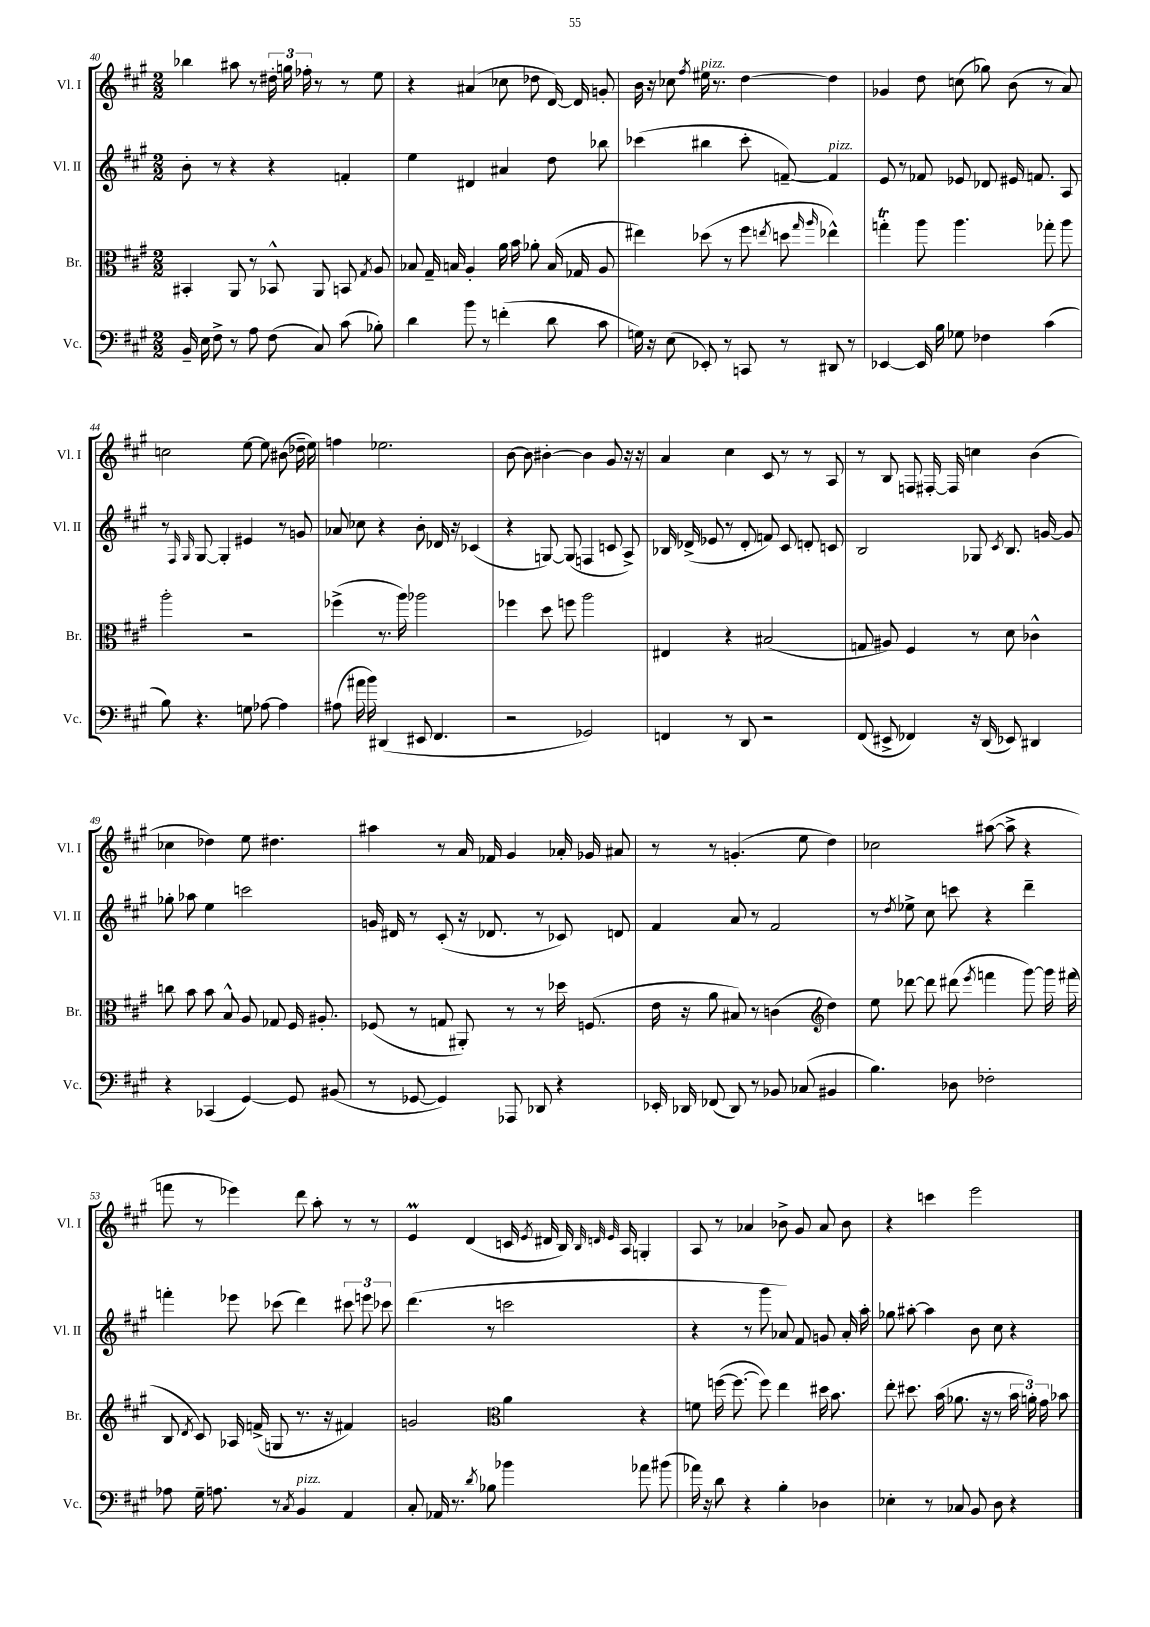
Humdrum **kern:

**kern	**kern	**kern	**kern
*staff4	*staff3	*staff2	*staff1
*clefF4	*clefC3	*clefG2	*clefG2
*k[f#c#g#]	*k[f#c#g#]	*k[f#c#g#]	*k[f#c#g#]
*M2/2	*M2/2	*M2/2	*M2/2
16BB~/	4BB#'/	8b'\	4bb-\
16E\	.	.	.
8F#^\	.	8r	.
8r	8AA/	4r	8aa#\
8A\	8r	.	8r
(8F#\	8BB-^^/	4r	24dd#'\
.	.	.	24gg\
.	.	.	24ff-'\
8C#/)	8AA/	.	8r
(8c#\	8BB/	4f'/	8r
.	8qG#/	.	.
8B-'\)	8A/	.	8ee\
=	=	=	=
4d\	8B-/	4ee\	4r
.	16G#~/	.	.
.	16B/	.	.
8b\	4A'/	4d#/	(4a#/
8r	.	.	.
(4f'\	16a\	4a#/	8cc-\
.	16b\	.	.
.	8a-'\	.	8dd-\
8d\	(16B/	8dd\	[16d/)
.	16G-/	.	16d/]
8c#\	8A/	8bb-\	8g'/
=	=	=	=
16G\)	4ee#\)	(4ccc-\	16b\
16r	.	.	16r
(8E\	.	.	8cc-\
.	.	.	8qff#/
8EE-'/)	(8dd-\	4bb#\	16ee#\
.	.	.	8.r
8r	8r	.	.
8CC/	8ff#\	8ccc-'\	[4dd\
.	8qee/	.	.
8r	8dd\	[8f~/)	.
.	16qqgg#/	.	.
.	16qqaa/	.	.
8DD#/	4ee-^^\)	4f/]	4dd\]
8r	.	.	.
=	=	=	=
[4EE-/	4gg'\	8e/	4g-/
.	.	8r	.
16EE-/]	8aa\	8f-/	8dd\
16B\	.	.	.
8G-\	4.aa\	8e-/	(8cc\
4F-\	.	8d-/	8gg-\)
.	.	16e#/	(8b\
.	.	8.f/	.
(4c#\	8gg-'\	.	8r
.	8aa\	8A/	8a/)
=	=	=	=
8B\)	2aa'\	8r	2cc\
.	.	16qqF#/	.
.	.	16qqG#/	.
4.r	.	[8G#/	.
.	.	4G#'/]	.
8G\	2r	4e#/	[8ee\
[8A-\	.	.	8ee\]
4A-\]	.	8r	(8b#\
.	.	8g/	16dd-~\
.	.	.	16ee\)
=	=	=	=
(8A#\	(4ff-^\	8a-/	4ff\
16a#\	.	8cc-\	.
16b\)	.	.	.
(4DD#/	8.r	4r	2.ee-\
.	16aa\)	.	.
8EE#/	2aa-\	8b'\	.
4.FF#/	.	16d-/	.
.	.	16r	.
.	.	(4c-/	.
=	=	=	=
2r	4ff-\	4r	[8b\
.	.	.	8b\]
.	8dd\	[8G/)	[4b#'\
.	8ff\	(8G/]	.
2GG-/)	2aa\	4F/	4b#\]
.	.	8c/	8g#/
.	.	8A^/)	16r
.	.	.	16r
=	=	=	=
4FF/	4E#/	16B-/	4a/
.	.	(16d-^/	.
.	.	8e-/	.
8r	4r	8r	4cc#\
8DD/	.	8d-'/	.
2r	(2B#/	8f/)	8c#/
.	.	8c#/	8r
.	.	8d'/	8r
.	.	8c/	8A/
=	=	=	=
(8FF#/	8G/	2B/	8r
8EE#^/	8A#/)	.	8B/
4FF-/)	4F#/	.	8F/
.	.	.	[16F#'/
.	.	.	16F#/]
16r	8r	8G-/	4cc\
(16DD/	.	.	.
.	.	8qc#/	.
8EE-/)	8d\	8.B/	.
4DD#/	4c-^^\	.	(4b\
.	.	[16g/	.
.	.	8g/]	.
=	=	=	=
4r	8cc\	8gg-'\	4cc-\
.	8b\	8aa-\	.
(4CC-/	8b\	4ee\	4dd-\)
.	8B^^/	.	.
[4GG#/)	8A/	2ccc\	8ee\
.	8G-/	.	4.dd#\
8GG#/]	16F#/	.	.
.	8.A#'/	.	.
(8BB#/	.	.	.
=	=	=	=
8r	(8F-/	16g/	4aa#\
.	.	16d#/	.
[8GG-/	8r	8r	.
4GG-/])	8G/	(8c#'/	8r
.	8AA#'/)	16r	16a/
.	.	8.d-/	16f-/
8AAA-/	8r	.	4g#/
8DD-/	8r	8r	.
4r	16dd-\	8c-/)	16a-'/
.	(8.F/	.	16g-/
.	.	8d/	8a#/
=	=	=	=
16EE-'/	16e\	4f#/	8r
16DD-/	16r	.	.
(8FF-/	8a\	.	8r
8DD-/)	8B#/)	8a/	(4.g'/
8r	8r	8r	.
8BB-/	(4c\	2f#/	.
(8C-/	.	.	8ee\
*	*clefG2	*	*
4BB#/	4dd\)	.	4dd\)
=	=	=	=
4.B\)	8ee\	8r	2cc-\
.	.	8qdd/	.
.	[8ddd-\	8ee-^\	.
.	8ddd-\]	8cc#\	.
8D-\	(8ddd#\	8ccc\	.
.	8qeee/	.	.
2F-'\	4fff\	4r	([8aa#\
.	.	.	8aa#^\]
.	[8ggg#\)	4ddd~\	4r
.	16ggg#\]	.	.
.	(16fff#\	.	.
=	=	=	=
8A-\	8B/	4fff'\	8fff\
.	8qd/	.	.
16G#~\	8c#/)	.	8r
8.A\	.	.	.
.	16A-/	8eee-\	4eee-\)
.	(16f^/	.	.
8r	8G/	(8ccc-\	.
8qC#/	.	.	.
4BB/	8.r	4ddd\)	8ddd\
.	.	.	8aa'\
.	16r	.	.
4AA/	4f#/)	12ccc#\	8r
.	.	12eee\	.
.	.	.	8r
.	.	12ccc-\	.
=	=	=	=
8C#'/	2g/	(4.ddd\	4e/
16AA-/	.	.	.
8.r	.	.	.
.	.	.	(4d/
8qd/	.	.	.
8B-\	.	8r	.
*	*clefC3	*	*
4b-\	4a\	2ccc\	16c/
.	.	.	8qe/
.	.	.	16d#/
.	.	.	16B/)
.	.	.	32qqB/
.	.	.	32qqd/
.	.	.	32qqe/
.	.	.	16A/
8a-\	4r	.	4G'/
(8b#\	.	.	.
=	=	=	=
16a-\)	8f\	4r	8A/
16r	.	.	.
8d\	([16ff\	.	8r
.	8.ff\_	.	.
4r	.	8r	4a-/
.	8ff\])	8ggg#\	.
4B'\	4ee\	8a-/)	8b-^\
.	.	8f#/	8g#/
4D-\	16dd#\	8g/	8a-/
.	8.b\	.	.
.	.	16a-'/	8b-\
.	.	16aa'\	.
=	=	=	=
4E-'\	8ee'\	8gg-\	4r
.	8.dd#\	[8aa#'\	.
8r	.	4aa#\]	4ccc\
.	(16b\	.	.
8C-/	8.a-\	.	.
8BB/	.	8b\	2eee\
.	16r	.	.
8D\	8r	8cc#\	.
4r	24b\	4r	.
.	24a'\)	.	.
.	24g#\	.	.
.	8b-\	.	.
==	==	==	==
*-	*-	*-	*-
